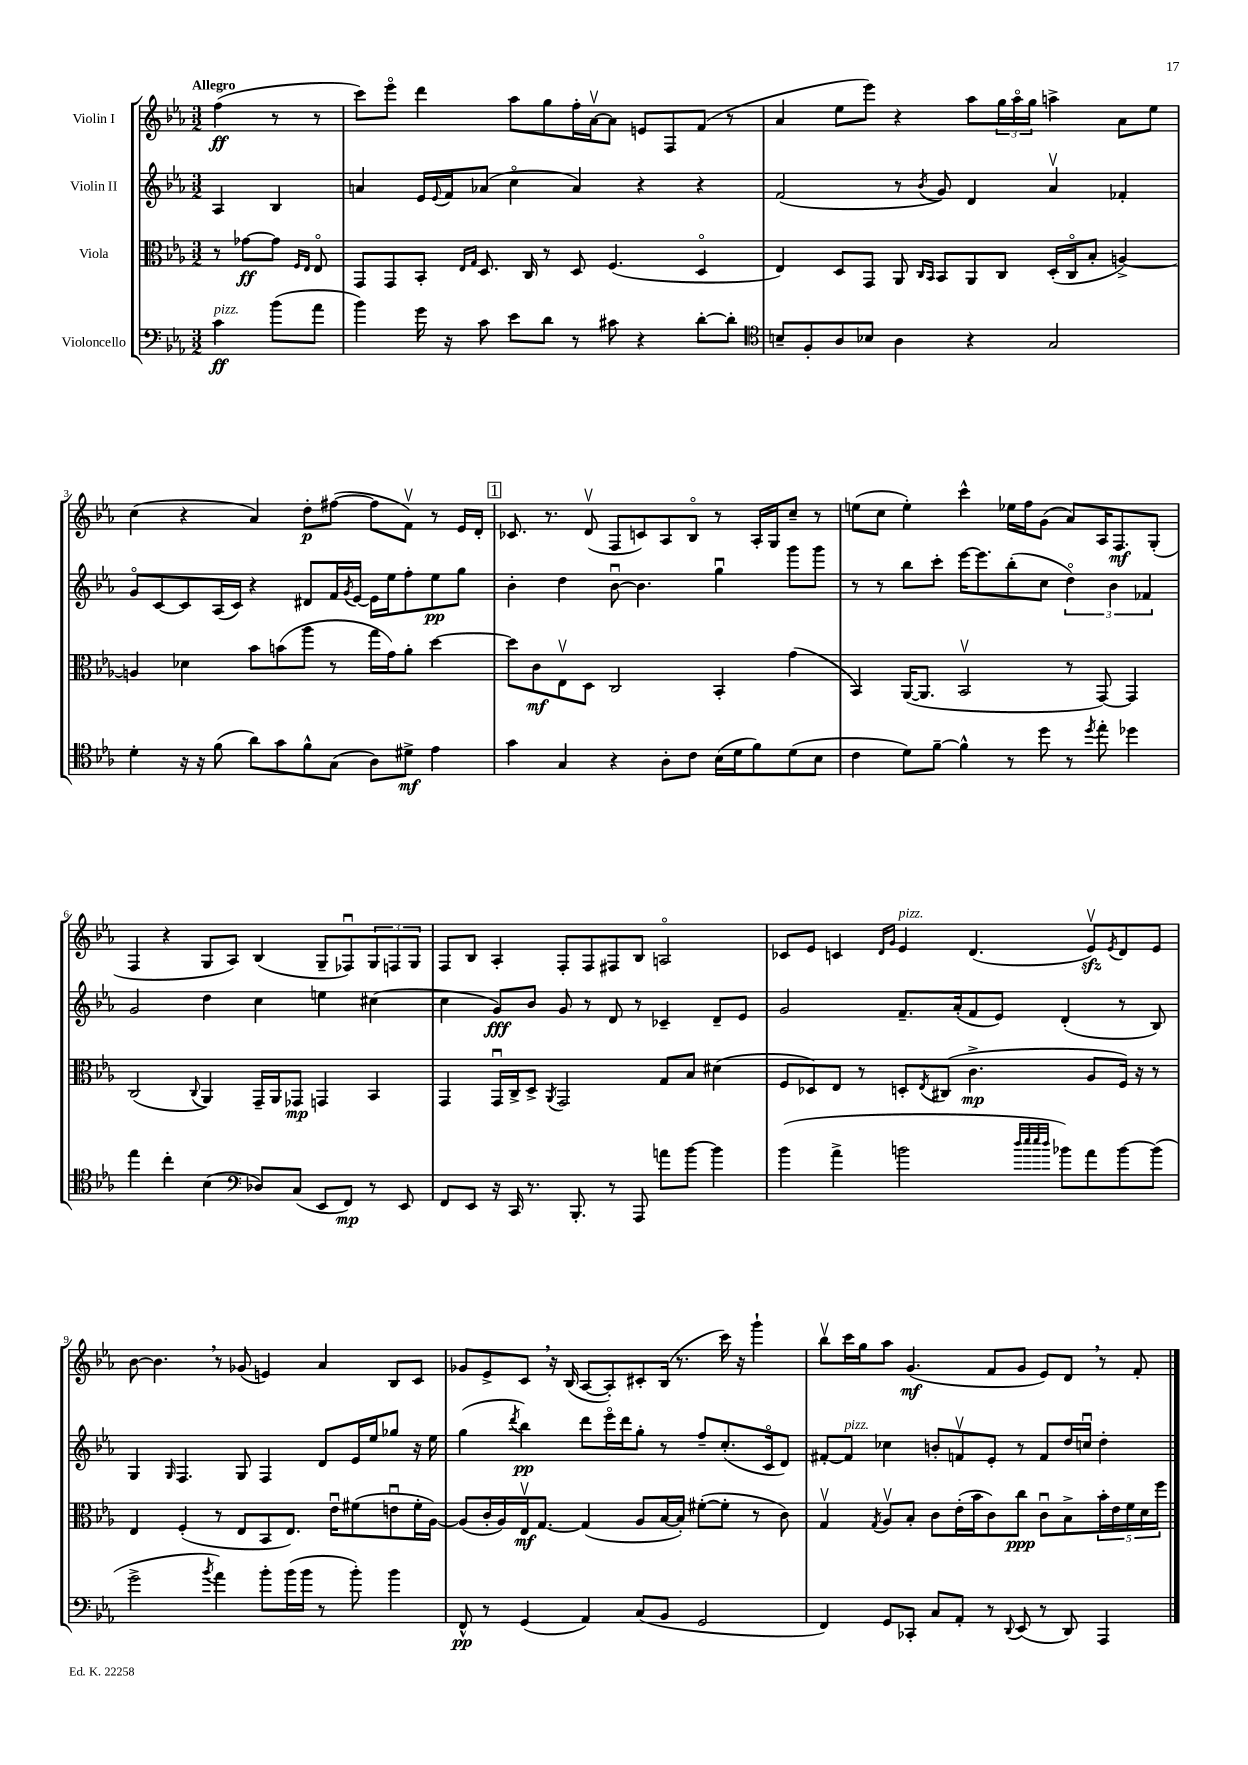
<<
\new StaffGroup <<
\new Staff = "s0" \with { instrumentName = "Violin I" } {
    \clef treble \key ees \major \numericTimeSignature \time 3/2 \partial 2 \tempo "Allegro"
    f''4\ff( r8 r8 |
    c'''8) ees'''8\flageolet d'''4 aes''8 g''8 f''16-. aes'16~\upbow aes'8 e'8 f8 f'8( r8 |
    aes'4 ees''8 ees'''8) r4 aes''8 \tuplet 3/2 { g''16 aes''16\flageolet g''16 } a''4-> aes'8 ees''8 |
    c''4( r4 aes'4) d''8-.\p fis''8~( fis''8 f'8\upbow) r8 ees'16 d'16-. |
    \mark \markup { \box "1" } ces'8. r8. d'8\upbow( f8 c'8) aes8 bes8\flageolet r8 aes16-. g16 c''8-- r8 |
    e''8( c''8 e''4-.) c'''4-^ ees''16 f''16 g'8( aes'8) aes16 f8.\mf g8-.( |
    f4 r4 g8 aes8) bes4( g8-- fes8\downbow) \tuplet 3/2 { g8 f8 g8 } |
    f8 bes8 aes4-. f8-. f8 fis8 bes8 a2\flageolet |
    ces'8 ees'8 c'4 \grace { d'16 g'16 } ees'4^\markup { \italic "pizz." } d'4.( ees'8\upbow\sfz) \acciaccatura { ees'8 } d'8 ees'8 |
    bes'8~ bes'4. \breathe r8 ges'8( e'4) aes'4 bes8 c'8 |
    ges'8 ees'8-> c'8 \breathe r16 bes16( aes8~ aes8-.) cis'8-. bes16( r8. c'''16) r16 g'''4-! |
    bes''8\upbow c'''16 g''16 aes''8 g'4.\mf( f'8 g'8 ees'8) d'8 \breathe r8 f'8-. \bar "|." |
}
\new Staff = "s1" \with { instrumentName = "Violin II" } {
    \clef treble \key ees \major \numericTimeSignature \time 3/2 \partial 2
    aes4 bes4 |
    a'4 ees'16 \appoggiatura { ees'8 } f'16 aes'8( c''4\flageolet aes'4) r4 r4 |
    f'2( r8 \acciaccatura { bes'8 } g'8) d'4 aes'4\upbow fes'4-. |
    g'8\flageolet c'8~ c'8 aes16( c'16) r4 dis'8 f'16 \acciaccatura { g'8 } ees'16~ ees'16 ees''16 f''8-. ees''8\pp g''8 |
    \mark \markup { \box "1" } bes'4-. d''4 bes'8~\downbow bes'4. g''4\downbow g'''8 g'''8 |
    r8 r8 bes''8 c'''8-. ees'''16~ ees'''8. bes''8-.( c''8 \tuplet 3/2 { d''4\flageolet) bes'4 fes'4 } |
    g'2 d''4 c''4 e''4 cis''4( |
    c''4 g'8\fff) bes'8 g'8 r8 d'8 r8 ces'4-- d'8-- ees'8 |
    g'2 f'8.-- aes'16-.( f'8 ees'8) d'4-.( r8 bes8) |
    g4 \grace { g16 } f4. g8 f4 d'8 ees'16 ees''16 ges''8 r16 ees''16 |
    g''4( \acciaccatura { d'''8 } bes''4\pp) d'''8 ees'''16\flageolet d'''16 g''8-. r8 f''8-- c''8.-.( c'16\flageolet d'8) |
    fis'8~-. fis'8^\markup { \italic "pizz." } ces''4 b'8-. f'8\upbow ees'8-. r8 f'8 d''16 c''16\downbow d''4-. \bar "|." |
}
\new Staff = "s2" \with { instrumentName = "Viola" } {
    \clef alto \key ees \major \numericTimeSignature \time 3/2 \partial 2
    r8 ges'8~\ff ges'8 \grace { f16 ees16 } ees8\flageolet |
    g,8 g,8 bes,8-. \grace { ees16 g16 } d8. c16 r8 d8 f4.( d4\flageolet |
    ees4) d8 g,8 aes,8 \grace { c16 bes,16 } bes,8 aes,8 c8 d16-.( c16\flageolet bes8-. a4~->) |
    a4 des'4 bes'8 b'8( aes''8 r8 g''16 g'16) aes'8-. d''4~ |
    \mark \markup { \box "1" } d''8 c'8\mf ees8\upbow d8 c2 bes,4-. g'4( |
    bes,4) aes,16~( aes,8. bes,2\upbow r8 g,8~) g,4 |
    c2( \appoggiatura { c8 } aes,4) g,16-- aes,16 ges,8\mp g,4 bes,4 |
    g,4 g,16\downbow c16-> d8-> \acciaccatura { aes,8 } g,2 g8 bes8 dis'4( |
    f8 des8) ees8 r8 d8-. \acciaccatura { ees8 } cis8( c'4.->\mp aes8 f16) r16 r8 |
    ees4 f4-.( r8 ees8 bes,8 ees8.) ees'16\downbow fis'8( e'8\downbow fis'16-. aes16~) |
    aes8( c'16-. aes16) ees16\upbow\mf g8.~ g4( aes8 bes16~ bes16-.) fis'8~-.( fis'8-. r8 c'8) |
    g4\upbow \acciaccatura { g8 } aes8\upbow bes8-. c'8 ees'16-.( bes'16 c'8) c''8\ppp c'8\downbow bes8-> \tuplet 5/4 { bes'16-. ees'16 f'16 d'16 f''16 } \bar "|." |
}
\new Staff = "s3" \with { instrumentName = "Violoncello" } {
    \clef bass \key ees \major \numericTimeSignature \time 3/2 \partial 2
    c'4\ff^\markup { \italic "pizz." } bes'8( aes'8 |
    bes'4) g'16 r16 c'8 ees'8 d'8 r8 cis'8 r4 d'8~-. d'8-. |
    \clef tenor b8-- f8-. aes8 bes8 aes4 r4 g2 |
    d'4-. r16 r16 f'8( aes'8) g'8 f'8-^ g8( aes8) dis'8->\mf ees'4 |
    \mark \markup { \box "1" } g'4 g4 r4 aes8-. c'8 bes16( d'16 f'8) d'8( bes8 |
    c'4 d'8) f'8~-- f'4-^ r8 d''8 r8 \acciaccatura { d''8 } ees''8-. des''4 |
    ees''4 c''4-. bes4( \clef bass des8) c8( ees,8 f,8\mp) r8 ees,8 |
    f,8 ees,8 r16 c,16 r8. bes,,8.-. r8 aes,,8 a'8 bes'8~ bes'4 |
    bes'4( aes'4-> b'2 \grace { d''32 ees''32 ees''32 d''32 } bes'8) aes'8 bes'8~ bes'8( |
    g'2-> \acciaccatura { bes'8 } aes'4) bes'8-. bes'16( bes'16 r8 bes'8-.) bes'4 |
    f,8-^\pp r8 g,4( aes,4) c8( bes,8 g,2 |
    f,4) g,8 ces,8-. c8 aes,8-. r8 \appoggiatura { d,8 } ees,8( r8 d,8) aes,,4 \bar "|." |
}
>>
>>
